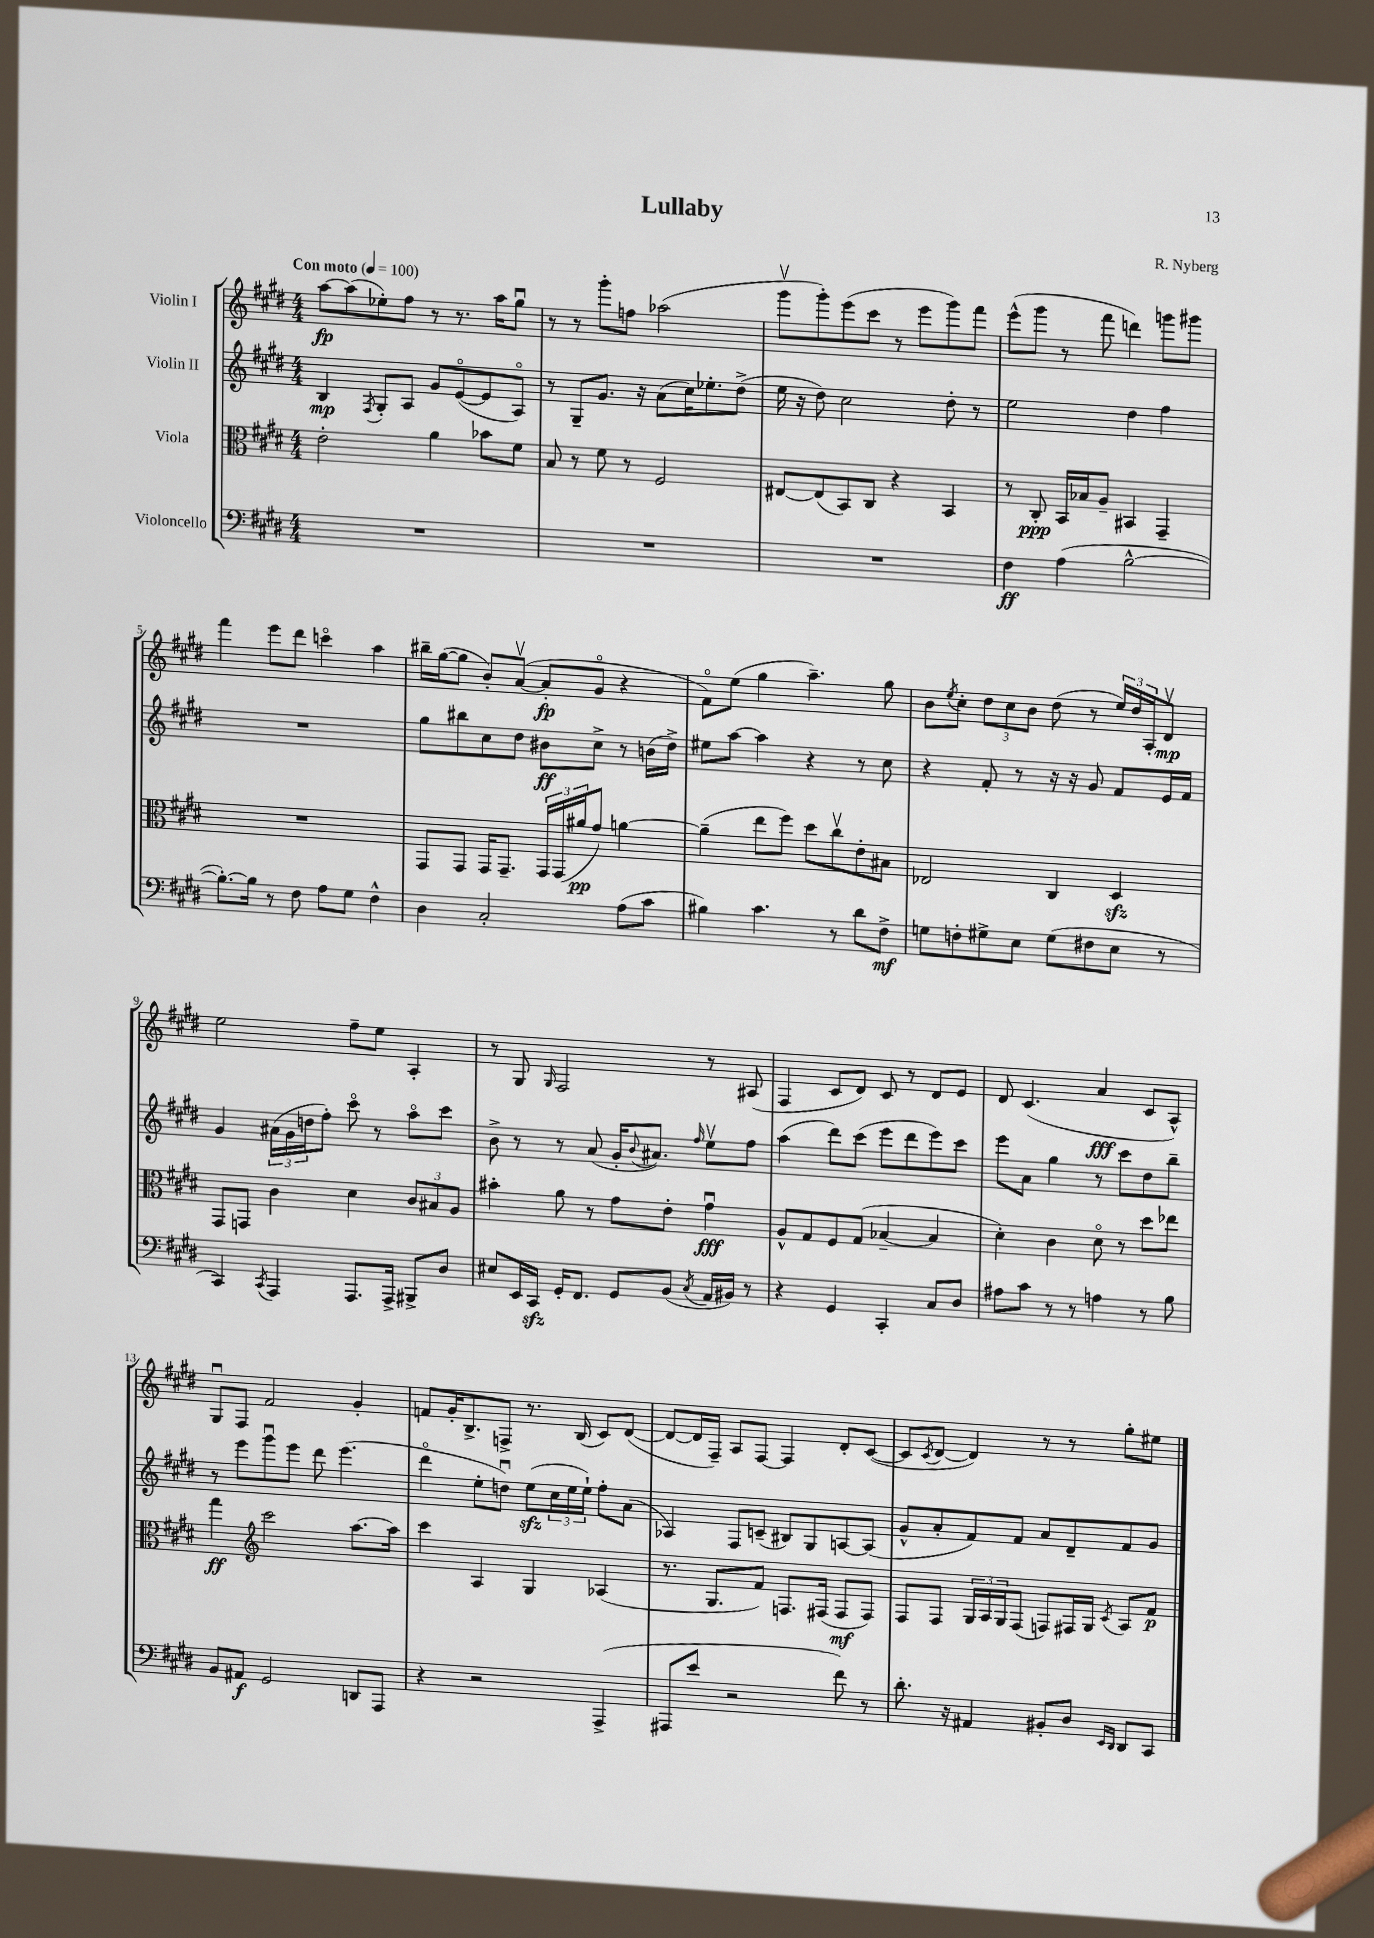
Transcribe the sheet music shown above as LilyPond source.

\header { title = "Lullaby" composer = "R. Nyberg" }
<<
\new StaffGroup <<
\new Staff = "s0" \with { instrumentName = "Violin I" } {
    \clef treble \key e \major \numericTimeSignature \time 4/4 \tempo "Con moto" 4 = 100
    a''8~\fp a''8( ees''8-.) fis''8 r8 r8. a''16 gis''8\downbow |
    r8 r8 gis'''8-. f''8 aes''2( |
    gis'''8\upbow gis'''8-.) e'''8( cis'''8 r8 e'''8 gis'''8) fis'''8 |
    e'''8-^( gis'''8 r8 fis'''8 d'''4) g'''8 gis'''8 |
    fis'''4 e'''8 dis'''8 c'''4\flageolet a''4 |
    bis''16-- gis''16~( gis''8 b'8-.) a'8~\upbow( a'8-.\fp gis'8\flageolet r4 |
    fis'8\flageolet) e''8( gis''4 a''4.--) gis''8 |
    b'8 \acciaccatura { e''8 } cis''8-. \tuplet 3/2 { dis''8 cis''8 b'8 } dis''8( r8 \tuplet 3/2 { e''16) dis''16 a16-. } dis'8\upbow\mp |
    e''2 fis''8-- e''8 a4-. |
    r8 gis8 \grace { gis16 } fis2 r8 ais8( |
    fis4 cis'8 dis'8) cis'8 r8 dis'8 e'8 |
    dis'8 cis'4.( a'4\fff cis'8 a8-^) |
    gis8\downbow fis8 fis'2 gis'4-. |
    f'8 gis'16-. b8.-> f8-> r8. b16( cis'8) dis'8~( |
    dis'8~ dis'16 fis16--) a8 fis8~ fis4 dis'8-. cis'8~( |
    cis'8 \acciaccatura { cis'8 } dis'8~ dis'4) r8 r8 gis''8-. eis''8 \bar "|." |
}
\new Staff = "s1" \with { instrumentName = "Violin II" } {
    \clef treble \key e \major \numericTimeSignature \time 4/4
    b4\mp \acciaccatura { fis8 } gis8-. a8 gis'8 e'8~\flageolet( e'8 a8\flageolet) |
    r8 gis8-- gis'8. r16 a'8( cis''16) ees''8.-. dis''8->( |
    e''16 r16 dis''8) cis''2 dis''8-. r8 |
    e''2 dis''4 fis''4 |
    R1 |
    gis''8 bis''8 cis''8 dis''8 bis'8\ff cis''8-> r8 b'16( dis''16->) |
    eis''8 a''8~ a''4 r4 r8 cis''8 |
    r4 fis'8-. r8 r16 r16 gis'8 fis'8 e'16 fis'16 |
    gis'4 \tuplet 3/2 { ais'16( gis'16 d''16 } fis''8-.) cis'''8\flageolet r8 a''8\flageolet cis'''8 |
    b'8-> r8 r8 a'8( gis'16-. \appoggiatura { b'8 } ais'8.) \grace { fis''16 } e''8\upbow fis''8 |
    a''4( dis'''8) cis'''8( e'''8 dis'''8 e'''8) cis'''8 |
    e'''8 a'8 gis''4 r8 cis'''8 dis''8 b''8-- |
    r8 e'''8 gis'''8\downbow e'''8 dis'''8 e'''4.( |
    dis'''4\flageolet e''8-. d''8\downbow) e''8\sfz( \tuplet 3/2 { cis''16 e''16 e''16-!) } fis''8-. a'8( |
    aes4) fis8 c'8--( bis8) gis8 a8~ a8( |
    gis'8-^ a'8-. fis'8) fis'8 a'8 dis'8-- fis'8 gis'8 \bar "|." |
}
\new Staff = "s2" \with { instrumentName = "Viola" } {
    \clef alto \key e \major \numericTimeSignature \time 4/4
    e'2-. a'4 bes'8 fis'8 |
    b8 r8 fis'8 r8 fis2 |
    eis8~ eis8( b,8) cis8 r4 b,4 |
    r8 cis8-.\ppp b,16 bes16 a8-- bis,4 gis,4-- |
    R1 |
    gis,8 gis,8 gis,16 gis,8.-- \tuplet 3/2 { gis,16 gis,16( ais'16\pp } gis'8) a'4~ |
    a'4--( e''8 fis''8) dis''8 cis''8\upbow e'8-. bis8 |
    ees2 cis4 dis4\sfz |
    gis,8 g,8 cis'4 dis'4 \tuplet 3/2 { cis'8 bis8 a8 } |
    bis'4-. a'8 r8 gis'8 e'8-. gis'4\downbow\fff |
    a8-^ gis8 fis8 gis8( bes4~-- bes4 |
    dis'4-.) cis'4 dis'8\flageolet r8 dis''8 ees''8 |
    gis''4\ff \clef treble cis'''2 a''8.~ a''16 |
    cis'''4 a4 gis4 aes4( |
    r8. gis8. fis'8) f8. fis16( fis8\mf fis8) |
    fis8 fis8 \tuplet 3/2 { gis16 a16 gis16 } fis8( f8) fis16 gis16 \acciaccatura { cis'8 } a8 fis'8\p \bar "|." |
}
\new Staff = "s3" \with { instrumentName = "Violoncello" } {
    \clef bass \key e \major \numericTimeSignature \time 4/4
    R1 |
    R1 |
    R1 |
    fis4\ff a4( b2~-^ |
    b8.~-.) b16 r8 fis8 a8 gis8 fis4-^ |
    dis4 cis2-. a8( cis'8 |
    bis4) cis'4. r8 dis'8 fis8->\mf |
    g8 f8-. gis8-> e8 gis8( fis8 e8 r8 |
    cis,4) \acciaccatura { cis,8 } a,,4 a,,8. a,,16-> bis,,8-> dis8 |
    eis8 e,16 cis,16\sfz gis,16-. fis,8. gis,8 b,8( \acciaccatura { cis8 } a,16 bis,16) r8 |
    r4 gis,4 cis,4-. cis8 dis8 |
    ais8 cis'8 r8 r8 a4 r8 b8 |
    b,8 ais,8\f gis,2 d,8 a,,8 |
    r4 r2 a,,4->( |
    ais,,8 e'8 r2 fis'8) r8 |
    dis'8.-. r16 ais,4 bis,8-. dis8 \grace { e,16 dis,16 } dis,8 cis,8 \bar "|." |
}
>>
>>
